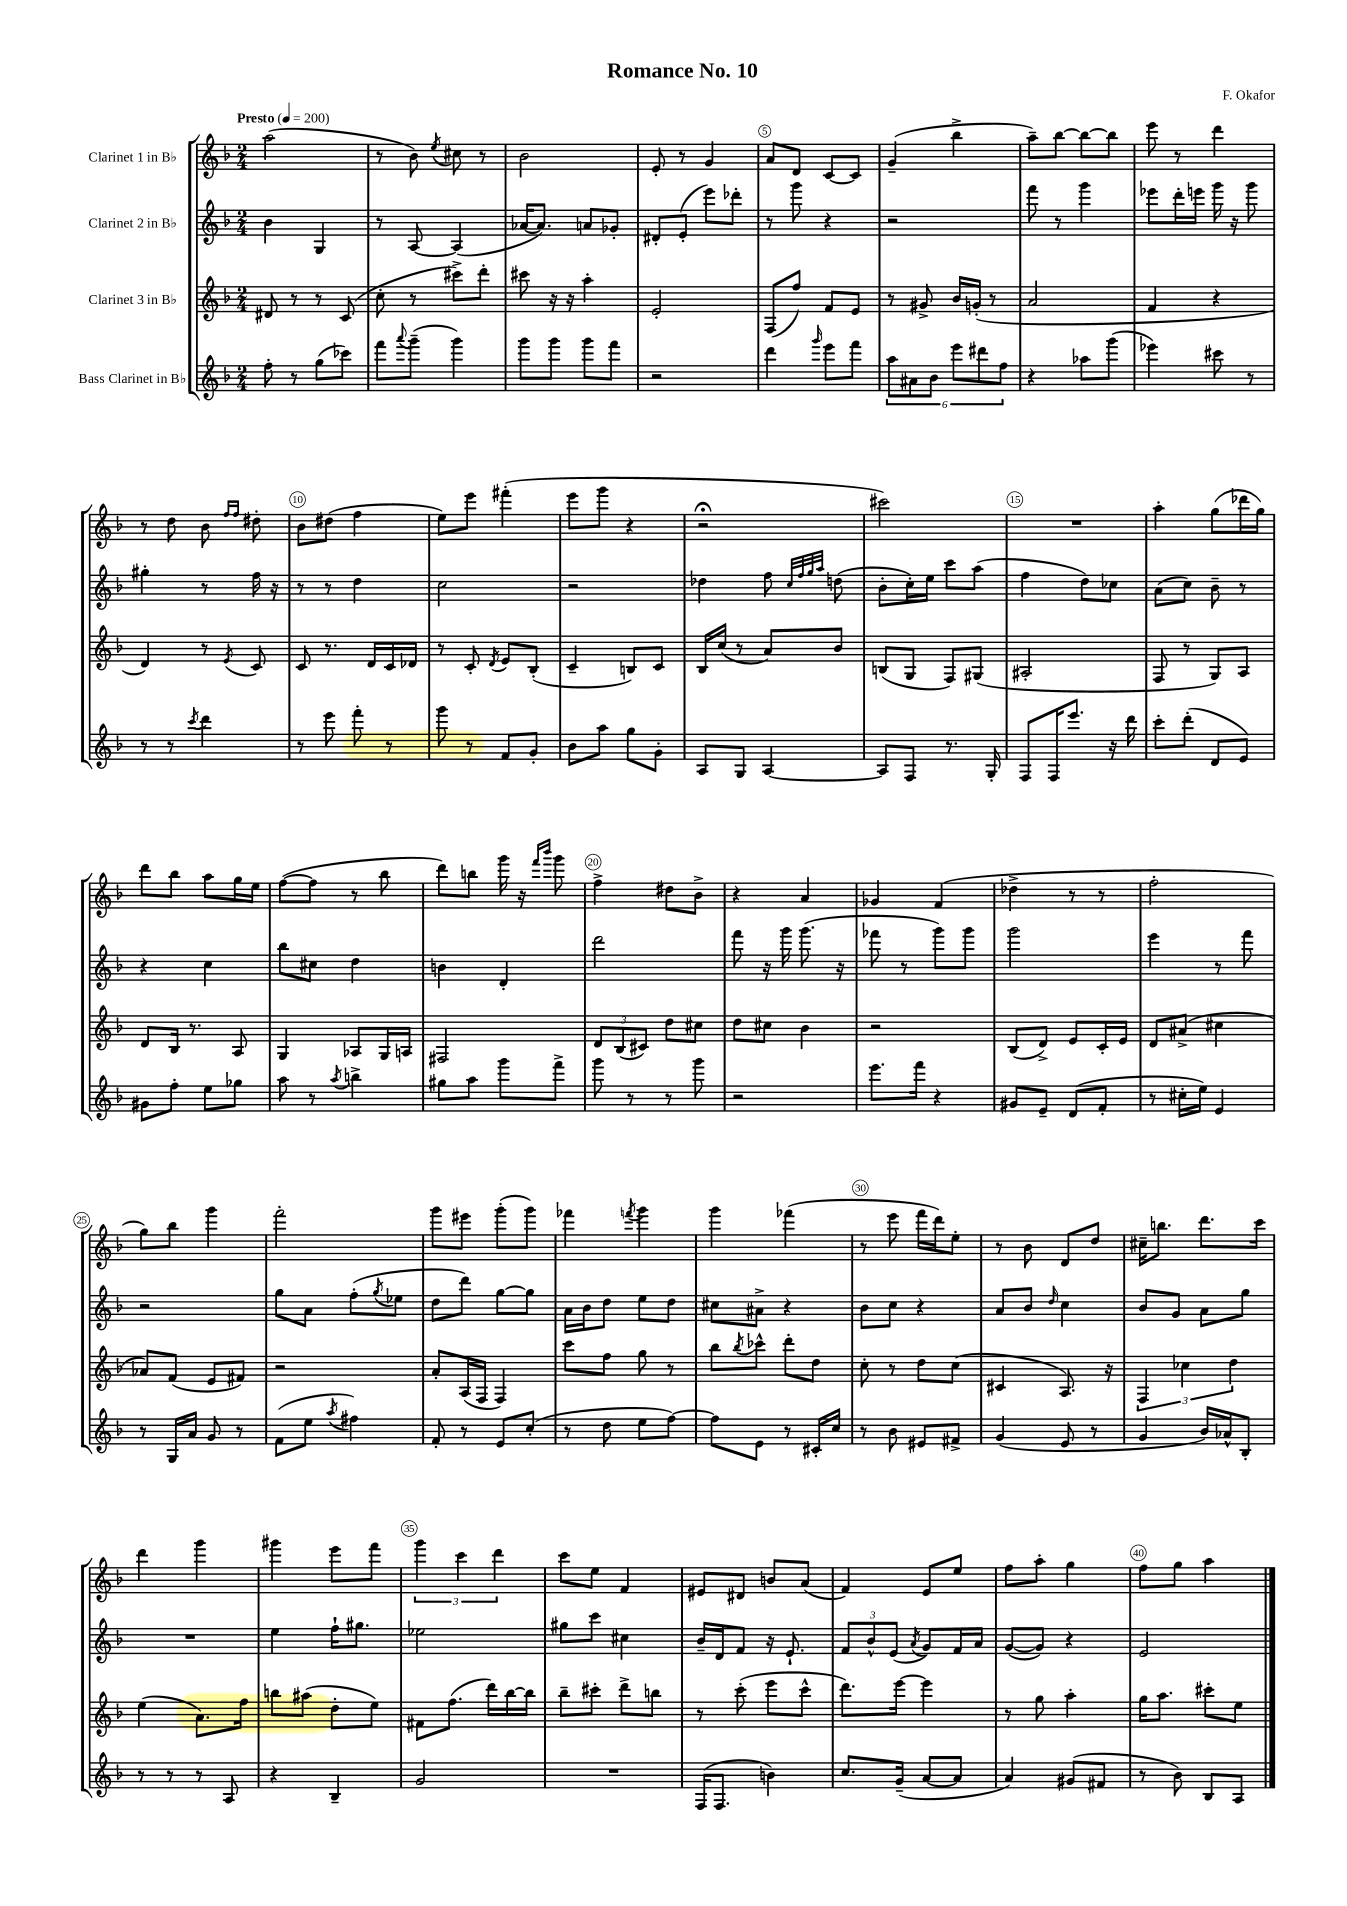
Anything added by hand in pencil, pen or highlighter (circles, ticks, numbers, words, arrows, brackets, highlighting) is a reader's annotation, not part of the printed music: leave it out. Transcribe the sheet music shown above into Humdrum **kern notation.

**kern	**kern	**kern	**kern
*part4	*part3	*part2	*part1
*staff4	*staff3	*staff2	*staff1
*I"Bass Clarinet in B♭	*I"Clarinet 3 in B♭	*I"Clarinet 2 in B♭	*I"Clarinet 1 in B♭
*clefG2	*clefG2	*clefG2	*clefG2
*k[b-]	*k[b-]	*k[b-]	*k[b-]
*M2/4	*M2/4	*M2/4	*M2/4
*MM200	*MM200	*MM200	*MM200
=1	=1	=1	=1
!	!	!	!LO:TX:a:B:t=Presto
8ff'\	8d#X/	4b-\	(2aa\
8r	8r	.	.
(8gg\L	8r	4G/	.
8ccc-X\J)	(8c/	.	.
=2	=2	=2	=2
8fff\L	8cc'\	8r	8r
8qqaaa/	.	.	.
(8ggg~\J	8r	[8A/	8b-\)
.	.	.	8qee/
4ggg\)	8ccc#X^\L)	(4A/]	8cc#X\
.	8ddd'\J	.	8r
=3	=3	=3	=3
8ggg\L	8ccc#X\	[16a-X/KL	2b-\
.	.	8.a-/J])	.
8ggg\J	16r	.	.
.	16r	.	.
8ggg\L	4aa'\	8an/L	.
8fff\J	.	8g-X'/J	.
=4	=4	=4	=4
2r	2e'/	8d#X'/L	8e'/
.	.	(8e'/J	8r
.	.	8eee\L)	4g/
.	.	8ddd-X'\J	.
=5	=5	=5	=5
4ddd\	(8F/L	8r	8a/L
.	8ff/J)	8ggg\	8d/J
16qqggg/	.	.	.
8eee\L	8f/L	4r	[8c/L
8fff\J	8e/J	.	8c/J]
=6	=6	=6	=6
12aa\L	8r	2r	(4g~/
12a#X\	.	.	.
.	8g#X^/	.	.
12b-\J	.	.	.
12eee\L	16b-/LL	.	4bb-^\
.	(16gn'/JJ	.	.
12ddd#X\	.	.	.
.	8r	.	.
12ff\J	.	.	.
=7	=7	=7	=7
4r	2a/	8fff\	8aa~\L)
.	.	8r	[8bb-\J
8aa-X\L	.	4ggg\	8bb-\L_
(8ggg\J	.	.	8bb-\J]
=8	=8	=8	=8
4eee-X\)	4f/	8eee-X\L	8eee\
.	.	16ddd'\L	8r
.	.	16eeen\JJ	.
8ccc#X\	4r	16ggg\	4ddd\
.	.	16r	.
8r	.	8ggg\	.
!!LO:LB:g=z
=9	=9	=9	=9
8r	4d/)	4gg#X'\	8r
8r	.	.	8dd\
8qccc/	.	.	.
4ddd\	8r	8r	8b-\
.	.	.	16qqff/LL
.	8qe/	.	16qqff/JJ
.	8c/	16ff\	8dd#X'\
.	.	16r	.
=10	=10	=10	=10
8r	8c/	8r	8b-\L
8eee\	8.r	8r	(8dd#X\J
8fff'\	.	4dd\	4ff\
.	16d/LL	.	.
8r	16c/	.	.
.	16d-X/JJ	.	.
=11	=11	=11	=11
8ggg\	8r	2cc\	8ee\L)
8r	8c'/	.	8eee\J
.	8qd/	.	.
8f/L	8e/L	.	(4fff#X'\
8g'/J	(8B-'/J	.	.
=12	=12	=12	=12
8b-\L	4c~/	2r	8eee\L
8aa\J	.	.	8ggg\J
8gg\L	8Bn/L)	.	4r
8g'\J	8c/J	.	.
=13	=13	=13	=13
8A/L	16B-/LL	4dd-X\	2r;<
.	(16cc/JJ	.	.
8G/J	8r	.	.
[4A/	8a/L)	8ff\	.
.	.	32qqcc/LLL	.
.	.	32qqff/	.
.	.	32qqgg/	.
.	.	32qqaa/JJJ	.
.	8b-/J	(8ddn\	.
=14	=14	=14	=14
8A/L]	(8Bn/L	8b-'\L	2ccc#X\)
8F/J	8G/J	16cc'\L)	.
.	.	16ee\JJ	.
8.r	8F/L)	8ccc\L	.
.	(8G#X/J	(8aa\J	.
16G'/	.	.	.
=15	=15	=15	=15
8F/L	2A#X'/	4ff\	2r
16F/K	.	.	.
8.eee/J	.	.	.
.	.	8dd\L)	.
16r	.	8cc-X\J	.
16ddd\	.	.	.
=16	=16	=16	=16
8ccc'\L	8F/	(8a\L	4aa'\
(8ddd'\J	8r	8cc\J)	.
8d/L	8G/L)	8b-~\	(8gg\L
8e/J)	8A/J	8r	16ddd-X\L
.	.	.	16gg\JJ)
!!LO:LB:g=z
=17	=17	=17	=17
8g#X\L	8d/L	4r	8ddd\L
8ff'\J	16B-/Jk	.	8bb-\J
.	8.r	.	.
8ee\L	.	4cc\	8aa\L
8gg-X\J	8A/	.	16gg\L
.	.	.	16ee\JJ
=18	=18	=18	=18
8aa\	4G/	8bb-\L	([8ff\L
8r	.	8cc#X\J	8ff\J]
8qaa/	.	.	.
4bbn^\	8A-X/L	4dd\	8r
.	16G/L	.	8bb-\
.	16An/JJ	.	.
=19	=19	=19	=19
8gg#X\L	2F#X/	4bn\	8ddd\L)
8aa\J	.	.	8bbn\J
8ggg\L	.	4d'/	16ggg\
.	.	.	16r
.	.	.	16qqfff/LL
.	.	.	16qqbbb-/JJ
8fff^\J	.	.	8ggg\
=20	=20	=20	=20
8ggg\	12d/L	2ddd\	4ff^\
.	(12B-/	.	.
8r	.	.	.
.	12c#X/J)	.	.
8r	8dd\L	.	8dd#X\L
8ggg\	8cc#X\J	.	8b-^\J
=21	=21	=21	=21
2r	8dd\L	8fff\	4r
.	8cc#X\J	16r	.
.	.	16ggg\	.
.	4b-\	(8.ggg\	4a/
.	.	16r	.
=22	=22	=22	=22
8.eee\L	2r	8fff-X\	4g-X/
.	.	8r	.
16fff\Jk	.	.	.
4r	.	8ggg\L)	(4f/
.	.	8ggg\J	.
=23	=23	=23	=23
8g#X/L	(8B-/L	2ggg\	4dd-X^\
8e~/J	8d^/J)	.	.
(8d/L	8e/L	.	8r
8f'/J	16c'/L	.	8r
.	16e/JJ	.	.
=24	=24	=24	=24
8r	8d/L	4eee\	2ff'\
16cc#X'\LL	(8a#X^/J	.	.
16ee\JJ)	.	.	.
4e/	4cc#X\	8r	.
.	.	8fff\	.
!!LO:LB:g=z
=25	=25	=25	=25
8r	8a-X/L)	2r	8gg\L)
16G/LL	(8f/J	.	8bb-\J
16a/JJ	.	.	.
8g/	8e/L	.	4ggg\
8r	8f#X/J)	.	.
=26	=26	=26	=26
(8f\L	2r	8gg\L	2fff'\
8ee\J	.	8a\J	.
8qaa/	.	.	.
4ff#X\)	.	(8ff'\L	.
.	.	8qgg/	.
.	.	8ee-X\J	.
=27	=27	=27	=27
8f'/	8a'/L	8dd\L	8ggg\L
8r	(16A/L	8ddd\J)	8eee#X\J
.	16F/JJ	.	.
8e/L	4F/)	[8gg\L	(8ggg'\L
(8cc'/J	.	8gg\J]	8ggg\J)
=28	=28	=28	=28
8r	8ccc\L	16a\LL	4fff-X\
.	.	16b-\J	.
8dd\	8ff\J	8dd\J	.
.	.	.	8qfffn/
8ee\L	8gg\	8ee\L	4ggg\
[8ff\J)	8r	8dd\J	.
=29	=29	=29	=29
8ff\L]	8bb-\L	8cc#X\L	4ggg\
.	8qbb-/	.	.
8e\J	8ccc-X^^\J	8a#X^\J	.
8r	8ddd'\L	4r	(4fff-X\
16c#X'/LL	8dd\J	.	.
16cc/JJ	.	.	.
=30	=30	=30	=30
8r	8cc'\	8b-\L	8r
8b-\	8r	8cc\J	8eee\
8e#X/L	8dd\L	4r	16fff\LL
.	.	.	16ddd\J)
8f#X^/J	(8cc\J	.	8ee'\J
=31	=31	=31	=31
(4g/	4c#X/	8a/L	8r
.	.	8b-/J	8b-\
.	.	16qqdd/	.
8e/	8.A/)	4cc\	8d/L
8r	.	.	8dd/J
.	16r	.	.
=32	=32	=32	=32
4g/	6F/	8b-/L	16cc#X~\KL
.	.	.	8.bbn\J
.	.	8g/J	.
.	6cc-X\	.	.
16b-/LL)	.	8a\L	8.ddd\L
16a-X^^/J	.	.	.
.	6dd\	.	.
8B-'/J	.	8gg\J	.
.	.	.	16ccc\Jk
!!LO:LB:g=z
=33	=33	=33	=33
8r	(4ee\	2r	4ddd\
8r	.	.	.
8r	8.a\L)	.	4ggg\
8A/	.	.	.
.	16ff\Jk	.	.
=34	=34	=34	=34
4r	8bbn\L	4ee\	4ggg#X\
.	(8aa#X\J	.	.
4B-~/	8dd'\L	16ff`\KL	8eee\L
.	.	8.gg#X\J	.
.	8ee\J)	.	8fff\J
=35	=35	=35	=35
2g/	8f#X\L	2ee-X\	6ggg\
.	(8.ff\J	.	.
.	.	.	6ccc\
.	16ddd\LL)	.	.
.	.	.	6ddd\
.	[16bb-\	.	.
.	16bb-\JJ]	.	.
=36	=36	=36	=36
2r	8bb-~\L	8gg#X\L	8ccc\L
.	8ccc#X'\J	8ccc\J	8ee\J
.	8ddd^\L	4cc#X\	4f/
.	8bbn\J	.	.
=37	=37	=37	=37
(16F/KL	8r	16b-~/LL	8e#X/L
8.F/J	.	16d/J	.
.	(8ccc'\	8f/J	8d#X/J
4bn\)	8eee\L	16r	8bn/L
.	.	8.e`/	.
.	8ccc^^\J	.	(8a/J
=38	=38	=38	=38
8.cc/L	8.ddd\L)	12f/L	4f/)
.	.	12b-^^/	.
.	.	(12e/J	.
(16g~/Jk	[16eee\Jk	.	.
.	.	8qa/	.
[8a/L	4eee\]	8g/L)	8e/L
8a/J]	.	16f/L	8ee/J
.	.	16a/JJ	.
=39	=39	=39	=39
4a/)	8r	([8g/L	8ff\L
.	8gg\	8g/J])	8aa'\J
(8g#X/L	4aa'\	4r	4gg\
8f#X/J	.	.	.
=40	=40	=40	=40
8r	16gg\KL	2e/	8ff\L
.	8.aa\J	.	.
8b-\)	.	.	8gg\J
8B-/L	8ccc#X'\L	.	4aa\
8A/J	8ee\J	.	.
==	==	==	==
*-	*-	*-	*-
